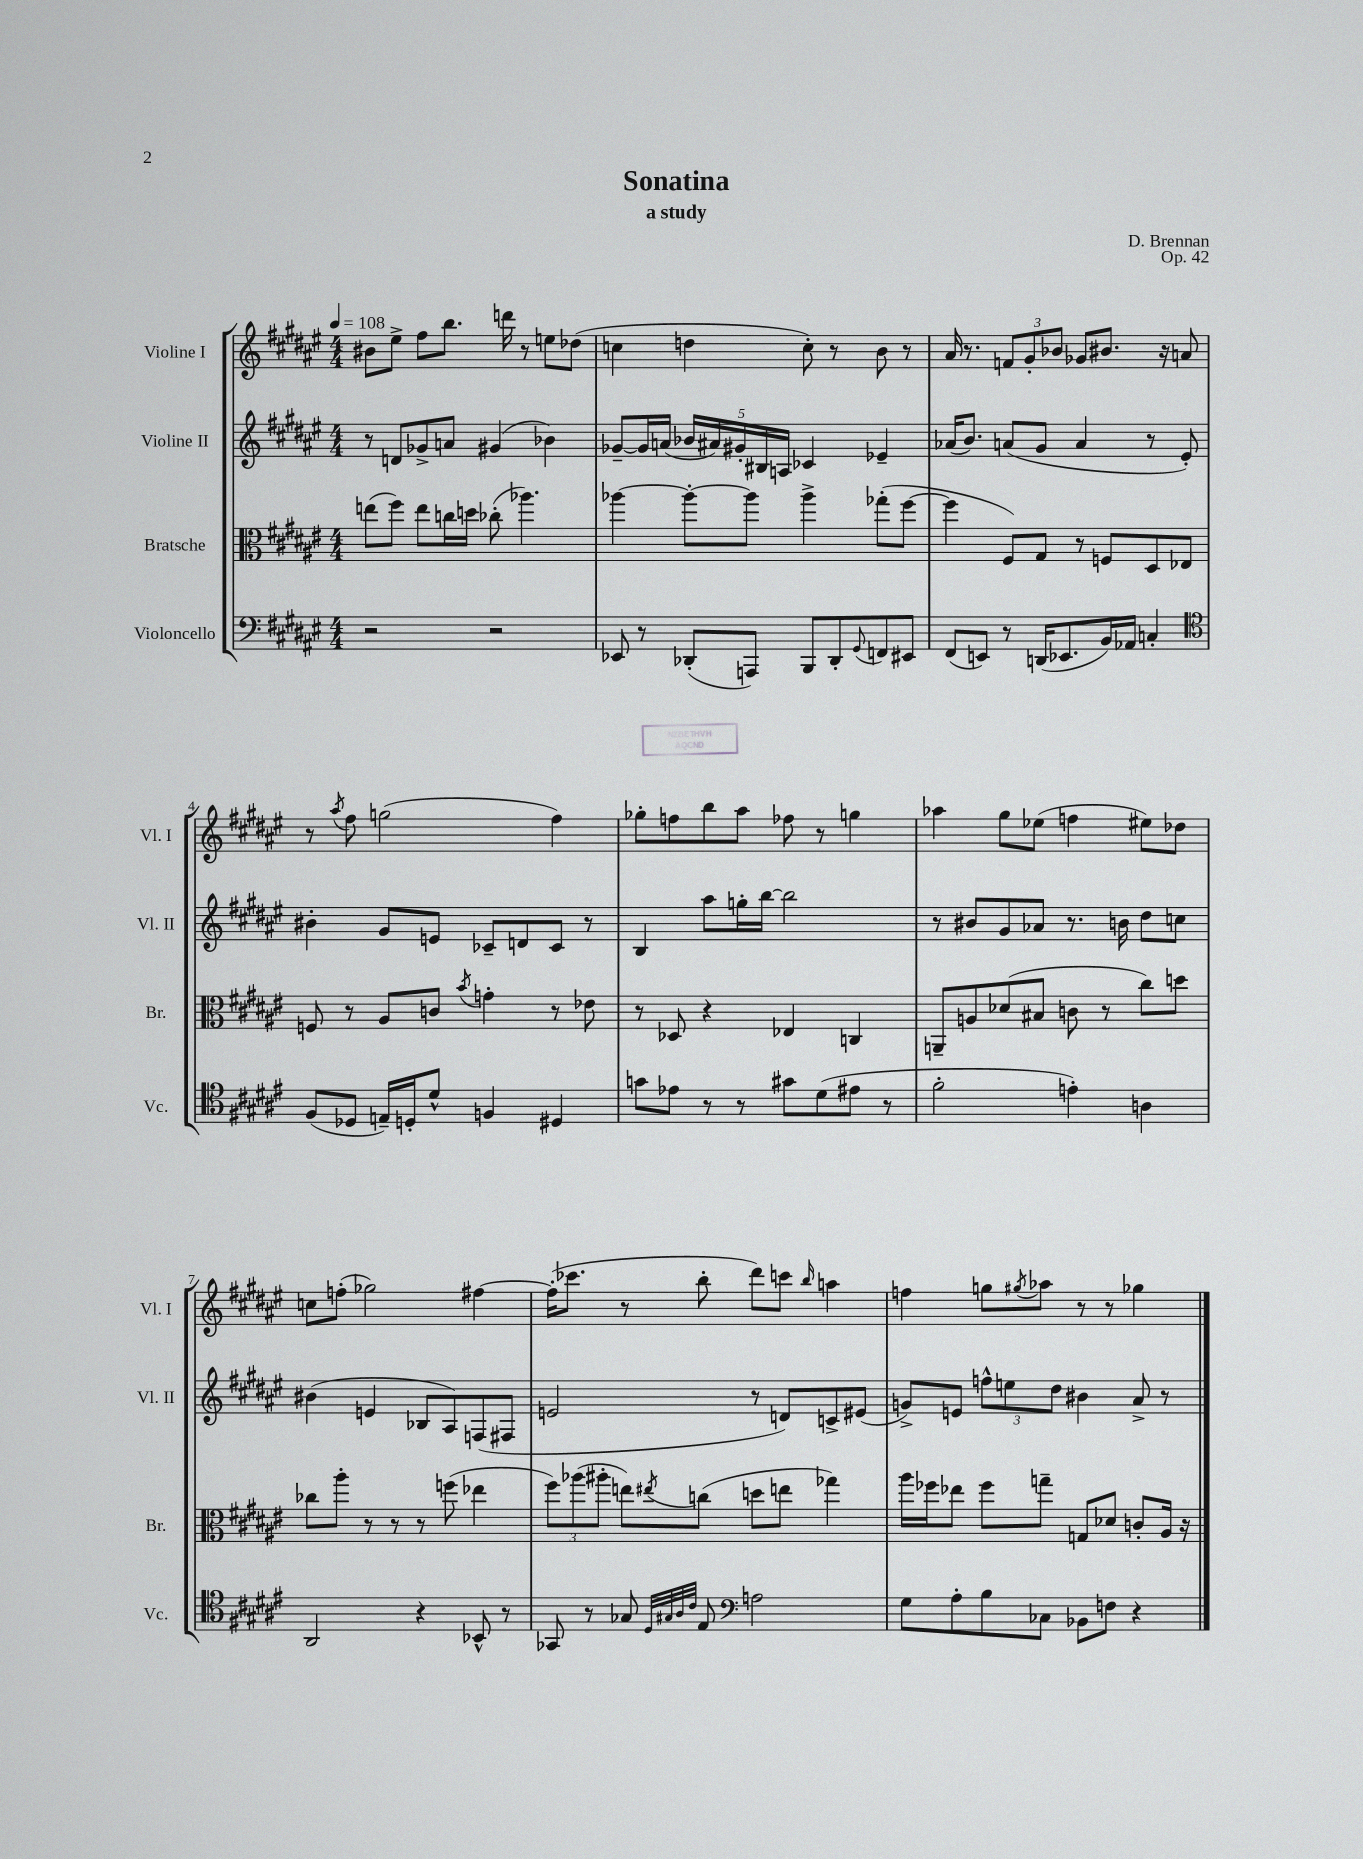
\header { title = "Sonatina" composer = "D. Brennan" subtitle = "a study" opus = "Op. 42" }
<<
\new StaffGroup <<
\new Staff = "s0" \with { instrumentName = "Violine I" shortInstrumentName = "Vl. I" } {
    \clef treble \key fis \major \numericTimeSignature \time 4/4 \tempo 4 = 108
    bis'8 eis''8-> fis''8 b''8. d'''16 r8 e''8 des''8( |
    c''4 d''4 c''8-.) r8 b'8 r8 |
    ais'16 r8. \tuplet 3/2 { f'8 gis'8-. bes'8 } ges'8 bis'8. r16 a'8 |
    r8 \acciaccatura { ais''8 } fis''8 g''2( fis''4) |
    ges''8-. f''8 b''8 ais''8 fes''8 r8 g''4 |
    aes''4 gis''8 ees''8( f''4 eis''8) des''8 |
    c''8 f''8-.( ges''2) fis''4~ |
    fis''16-.( ces'''8. r8 b''8-. dis'''8) c'''8 \grace { b''16 } a''4 |
    f''4 g''8 \acciaccatura { gis''8 } aes''8 r8 r8 ges''4 \bar "|." |
}
\new Staff = "s1" \with { instrumentName = "Violine II" shortInstrumentName = "Vl. II" } {
    \clef treble \key fis \major \numericTimeSignature \time 4/4
    r8 d'8 ges'8-> a'8 gis'4( bes'4) |
    ges'8~-- ges'16 a'16( \tuplet 5/4 { bes'16 ais'16) gis'16-. bis16 a16 } ces'4 ees'4-- |
    aes'16( b'8.) a'8( gis'8 a'4 r8 eis'8-.) |
    bis'4-. gis'8 e'8 ces'8-- d'8 ces'8 r8 |
    b4 ais''8 g''16-. b''16~ b''2 |
    r8 bis'8 gis'8 aes'8 r8. b'16 dis''8 c''8 |
    bis'4( e'4 bes8 ais8) f8( fis8 |
    e'2 r8 d'8) c'8-> eis'8( |
    g'8->) e'8 \tuplet 3/2 { f''8-^ e''8 dis''8 } bis'4 ais'8-> r8 \bar "|." |
}
\new Staff = "s2" \with { instrumentName = "Bratsche" shortInstrumentName = "Br." } {
    \clef alto \key fis \major \numericTimeSignature \time 4/4
    e''8( fis''8) e''8 c''16 d''16 ces''8-.( aes''4.) |
    aes''4~ aes''8~-. aes''8 aes''4-> ges''8-.( fis''8~ |
    fis''4 fis8) gis8 r8 f8 dis8 ees8 |
    f8 r8 ais8 c'8 \acciaccatura { b'8 } g'4-. r8 ees'8 |
    r8 des8 r4 ees4 c4 |
    a,8-- a8 des'8( bis8 c'8 r8 cis''8) d''8 |
    ces''8 ais''8-. r8 r8 r8 f''8( ees''4 |
    \tuplet 3/2 { fis''8) aes''8( ais''8-. } e''8) \acciaccatura { eis''8 } c''8( d''8 e''8 ges''4) |
    ais''16 fes''16 ees''8 fes''8 g''8-- g8 des'8 c'8-. ais16 r16 \bar "|." |
}
\new Staff = "s3" \with { instrumentName = "Violoncello" shortInstrumentName = "Vc." } {
    \clef bass \key fis \major \numericTimeSignature \time 4/4
    r2 r2 |
    ees,8 r8 des,8-.( a,,8) b,,8 des,8-. \appoggiatura { gis,8 } f,8 eis,8 |
    fis,8( e,8) r8 d,16( ees,8. b,16) aes,16 c4-. |
    \clef tenor fis8( des8 e16--) d16-. dis'8-^ f4 dis4 |
    g'8 ees'8 r8 r8 gis'8 dis'8( eis'8 r8 |
    fis'2-. e'4-.) a4 |
    ais,2 r4 bes,8-^ r8 |
    ges,8 r8 ges8 \grace { dis32 gis32 ais32 cis'32 } eis8 \clef bass a2 |
    gis8 ais8-. b8 ces8 bes,8 f8 r4 \bar "|." |
}
>>
>>
